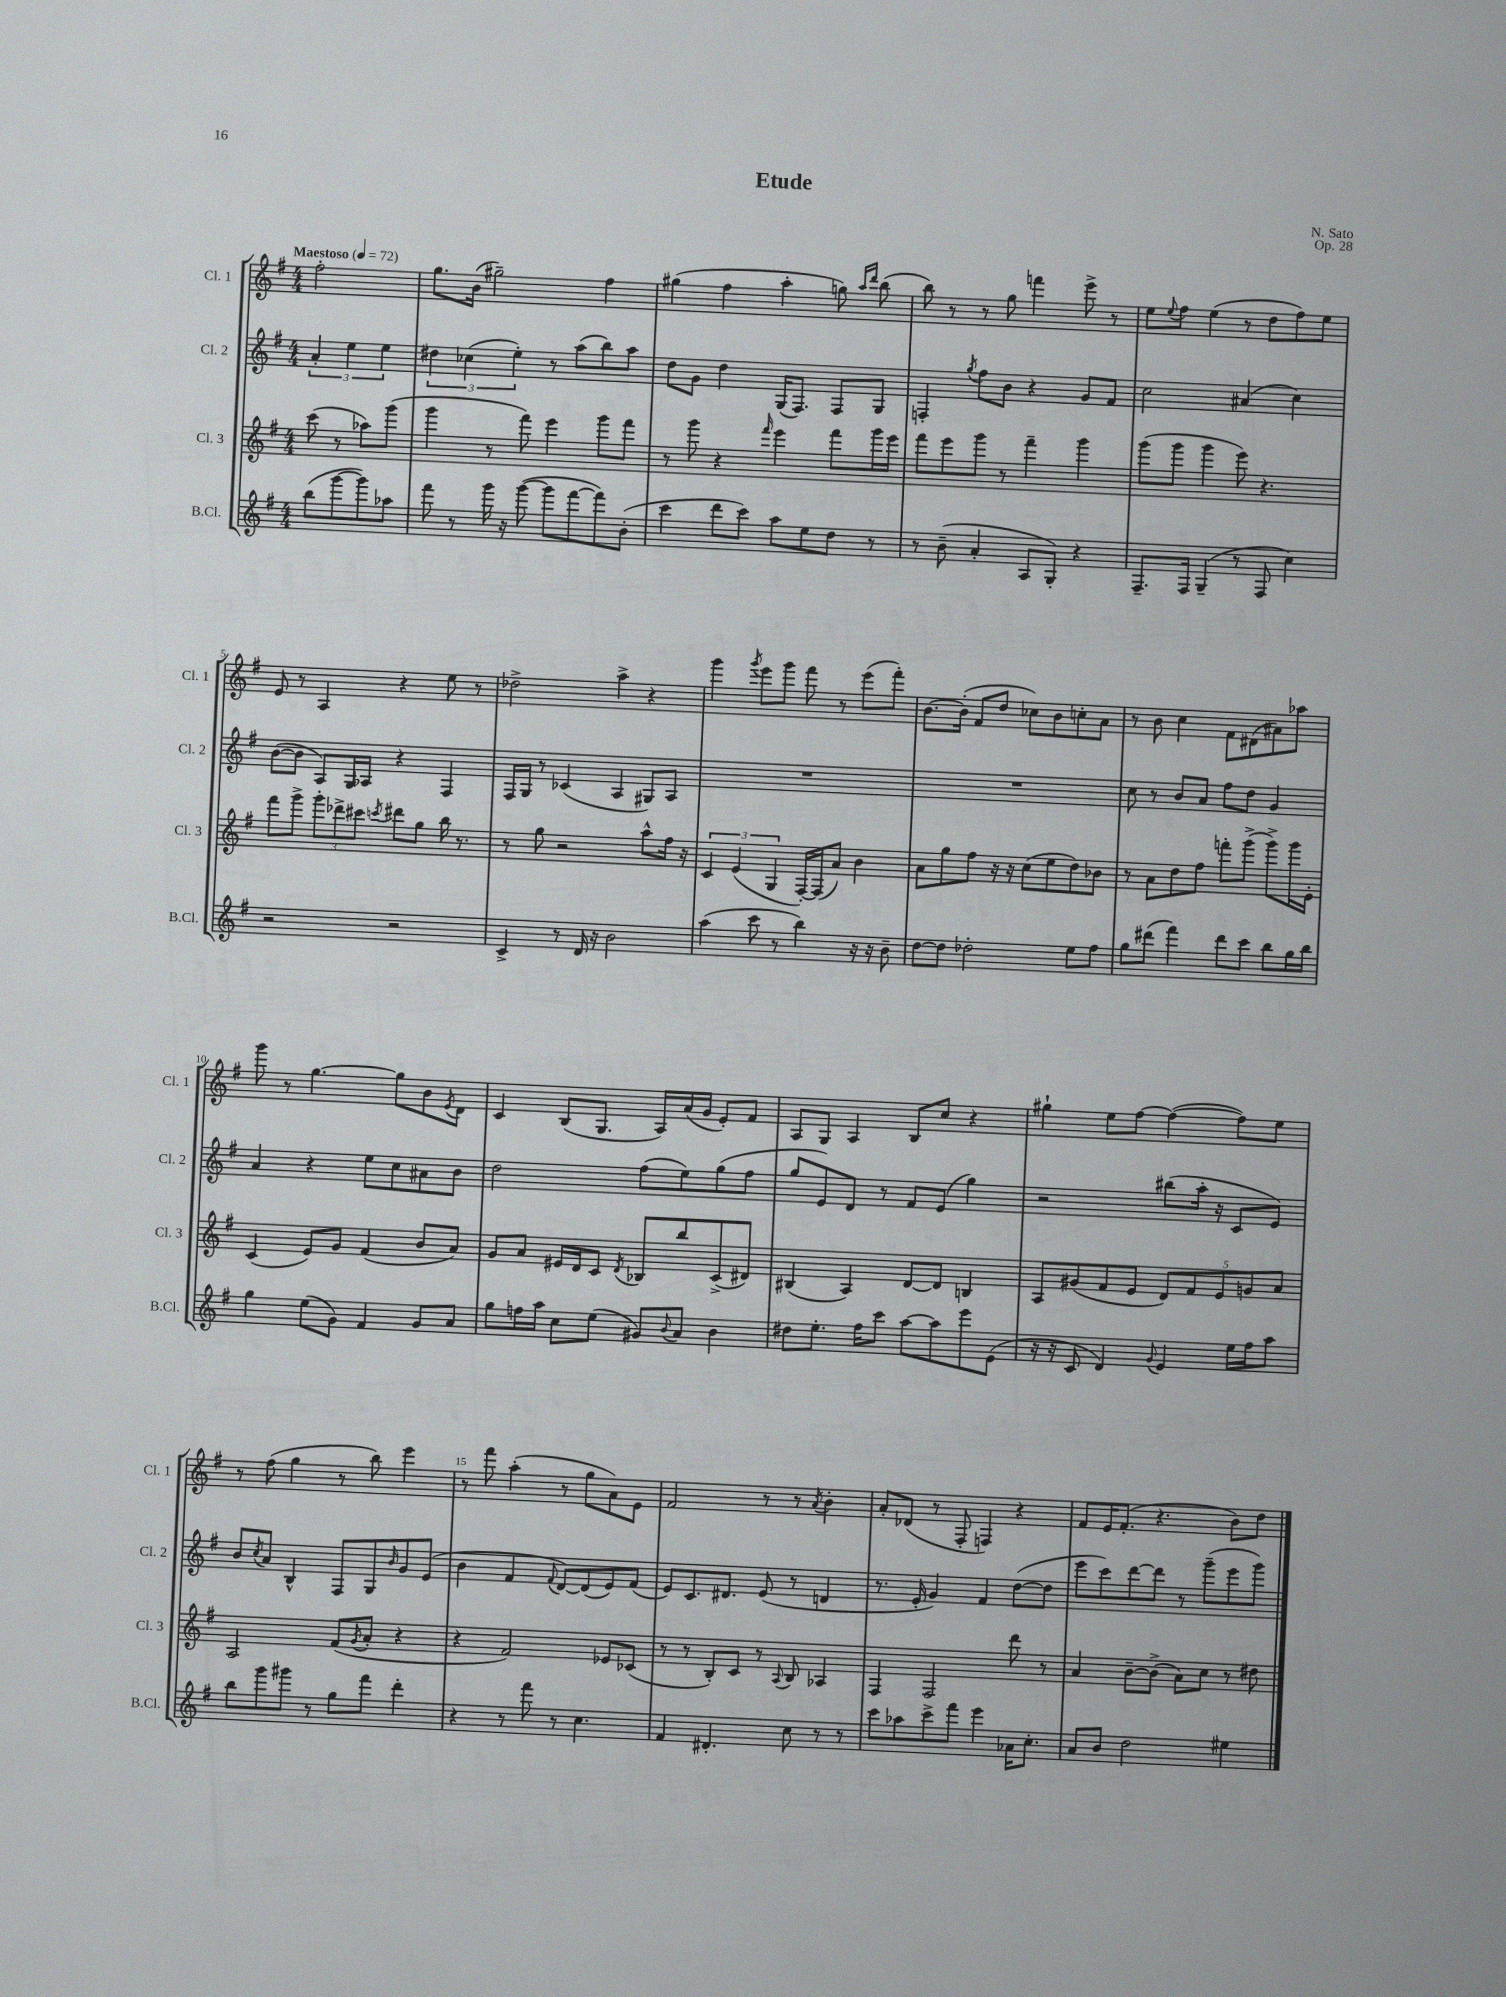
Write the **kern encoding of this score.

**kern	**kern	**kern	**kern
*staff4	*staff3	*staff2	*staff1
*clefG2	*clefG2	*clefG2	*clefG2
*k[f#]	*k[f#]	*k[f#]	*k[f#]
*M4/4	*M4/4	*M4/4	*M4/4
*MM72	*MM72	*MM72	*MM72
(8bb\L	(8ccc\	6a'/	2ff#'\
[8ggg\	8r	.	.
.	.	6ee\	.
8ggg\])	8aa-\L)	.	.
.	.	6ee\	.
8aa-\J	(8ggg\J	.	.
=	=	=	=
8fff#\	4ggg\	6dd#\	8.gg\L
8r	.	.	.
.	.	(6cc-\	.
.	.	.	(16b\Jk
16ggg\	8r	.	2gg#~\)
16r	.	.	.
.	.	6ee'\)	.
([8ggg\	8fff#\)	.	.
8ggg\]L	4eee\	8r	.
[8fff#\	.	(8aa\L	.
8fff#\])	8ggg\L	8bb\)	4ff#\
(8b'\J	8fff#\J	8aa\J	.
=	=	=	=
4ccc\	8r	8dd\L	(4gg#\
.	8ggg\	8g\J	.
8ddd\L	4r	4dd\	4ff#\
8ccc\J)	.	.	.
.	16qqfff#/	.	.
8aa\L	4eee\	(16G/LK	4aa'\
.	.	8.F#/J)	.
8ee\	.	.	.
8dd\J	8fff#\L	8F#/L	8gg\)
.	.	.	16qqaa/LL
.	.	.	16qqddd/JJ
8r	16ggg\L	8G/J	(8bb\
.	16eee\JJ	.	.
=	=	=	=
8r	8fff#\L	4F'/	8bb\)
(8b~\	8eee\	.	8r
.	.	8qgg/	.
4a'/	8ggg\J	8ff#\L	8r
.	8r	8b\J	8gg\
8A/L	4fff#~\	4r	4fff\
8G'/J)	.	.	.
4r	4ggg\	8g/L	8eee^\
.	.	8f#/J	8r
=	=	=	=
8.F#~/L	(8ggg\L	2cc\	8ee\L
.	.	.	8qqee/
.	8ggg\J	.	8ff#\J
16F#/Jk	.	.	.
(4G~/	4ggg\	.	(4ee\
8r	8eee\)	(4a#/	8r
8F#/	4.r	.	8dd\L
4cc\)	.	4cc\)	8ff#\)
.	.	.	8ee\J
=	=	=	=
2r	8fff#\L	([8b\L	8e/
.	8ggg^\J	8b\]J	8r
.	12ggg'\L	8A/L)	4A/
.	12ddd-^\	.	.
.	.	16G/L	.
.	12ccc#\J	.	.
.	.	16A-/JJ	.
.	8qccc/	.	.
2r	8ddd#\L	4r	4r
.	8gg\J	.	.
.	16bb\	4F#/	8ee\
.	8.r	.	.
.	.	.	8r
=	=	=	=
4c^/	8r	16F#/LL	2dd-^\
.	.	16G/JJ	.
.	8gg\	8r	.
8r	2r	(4c-/	.
16d/	.	.	.
16r	.	.	.
2b\	.	4A/	4aa^\
.	8aa^^\L	8G#/L)	4r
.	16ff#\Jk	8A/J	.
.	16r	.	.
=	=	=	=
(4aa\	6c/	1r	4ggg\
.	(6e/	.	.
.	.	.	8qggg/
8ccc\	.	.	8eee\L
.	6G/	.	.
8r	.	.	8ggg\J
4bb\)	[16F#'/LL)	.	8fff#\
.	(16F#/]J	.	.
.	8a/J)	.	8r
16r	4b\	.	(8eee\L
16r	.	.	.
8b~\	.	.	8fff#'\J)
=	=	=	=
[8dd\L	8a\L	1r	[8.b\L
8dd\]J	8gg\	.	.
.	.	.	(16b'\]Jk
2dd-'\	8ff#\J	.	8f#/L
.	16r	.	8dd/J
.	16r	.	.
.	(8cc\L	.	8cc-\L)
.	8ee\	.	8b\
8ee\L	8dd\)	.	8cc'\
8ff#\J	8b-\J	.	8a\J
=	=	=	=
8gg\L	8r	8cc\	8r
(8ddd#\J	8a\L	8r	8b\
4fff#\)	8dd\	8b/L	4cc\
.	8ff#\J	8a/J	.
8ddd#\L	8fff'\L	8ff#\L	8f#\L
8ccc\J	(8ggg^\J	8dd\J	(8d#\
8bb\L	8ggg^\L)	4g/	8a#\)
16gg\L	16ggg\L	.	8aa-\J
16bb\JJ	16e'\JJ	.	.
=	=	=	=
4gg\	(4c/	4a/	8ggg\
.	.	.	8r
(8ee\L	8e/L)	4r	[4.gg\
8g\J)	8g/J	.	.
4f#/	(4f#/	8ee\L	.
.	.	8cc\	8gg\]L
8g/L	8b/L	8a#\	8b\
.	.	.	8qe/
8a/J	8a/J)	8b\J	8d\J
=	=	=	=
8gg\L	8g/L	2dd\	4c/
16ff\L	8a/J	.	.
16aa\JJ	.	.	.
8cc\L	16e#/LL	.	(8B/L
.	16d/J	.	.
(8ee\J	8c/J	.	8.G/J
.	8qd/	.	.
8g#/L)	8B-/L	(8ff#\L	.
.	.	.	16A/LL)
8qqb/	.	.	.
8a/J	8bb/	8ee\)	(16a/
.	.	.	16g/JJ
4b\	(8c^/	(8gg\	8e'/L)
.	8d#/J)	8ff#\J	8f#/J
=	=	=	=
8dd#\L	(4B#/	8gg/L	8A/L
8.ee'\J	.	8e/)	8G/J
.	4A/)	8d/J	4A/
16ff#\LK	.	.	.
8ccc\J	.	8r	.
[8aa\L	[8d/L	8f#/L	8B/L
8aa\]	8d/]J	(8e/J	8cc/J
8eee\	4B/	4gg\)	4r
(8e\J	.	.	.
=	=	=	=
16r	8A/L	2r	4gg#`\
16r	.	.	.
8c/	(8g#/	.	.
4d/)	8f#/	.	8ee\L
.	8e/J	.	[8ff#\J
8qqg/	.	.	.
4e/	10d/L)	(8bb#\L	(4ff#\_
.	10f#/	.	.
.	.	16aa'\Jk	.
.	.	16r	.
.	10e/	.	.
16ee\LL	.	8c/L	8ff#\]L)
.	10g/	.	.
16ff#\J	.	.	.
8aa\J	.	8e/J)	8ee\J
.	10a/J	.	.
=	=	=	=
8bb\L	2A/	8b/L	8r
.	.	8qcc/	.
8ggg\	.	8a/J	(8ff#\
8ggg#\J	.	4B^^/	4gg\
8r	.	.	.
8gg\L	(8f#/L	8F#/L	8r
.	8qg/	.	.
8fff#\J	8a'/J	8G/	8bb\)
.	.	16qqb/	.
4ddd'\	4r	8g/	4eee\
.	.	(8e/J	.
=	=	=	=
4r	4r	4b\	8r
.	.	.	8fff#\
8r	2f#/)	4f#/	(4aa'\
8fff#\	.	.	.
.	.	8qqf#/	.
8r	.	[8d/L)	8r
4.cc\	.	(8d/]	8gg\L
.	8e-/L	8e/)	8a\)
.	(8c-/J	(8f#/J	8e\J
=	=	=	=
4f#/	8r	8e/L)	2f#/
.	8r	8.c/	.
4.d#'/	8B'/L)	.	.
.	.	8.d#/J	.
.	8c/J	.	.
.	8r	(8e/	8r
.	8qqA/	.	.
8cc\	8B/	8r	8r
.	.	.	8qa/
8r	4A-/	4d/	4b'\
8r	.	.	.
=	=	=	=
8ccc\L	4F#/	8.r	8a'/L
8aa-\	.	.	(8d-/J
.	.	16e'/	.
8ccc^\	2F#/	4g/)	8r
8fff#\J	.	.	8F#'/
4eee\	.	4f#/	4F/)
16a-\LK	8ddd\	([8dd\L	4r
8.cc'\J	.	.	.
.	8r	8dd\]J	.
=	=	=	=
8a/L	4a/	8eee\L	8f#/L
8b/J	.	8ccc\)	16e/K
.	.	.	(8.f#'/J
2dd\	[8b~\L	[8ddd\	.
.	(8b^\]J	8ddd\]J	4.r
.	8a\L)	8r	.
.	8cc\J	(8ggg~\L	.
4ee#\	8r	8eee\	8b\L)
.	8dd#\	8ggg\J)	8dd\J
==	==	==	==
*-	*-	*-	*-
